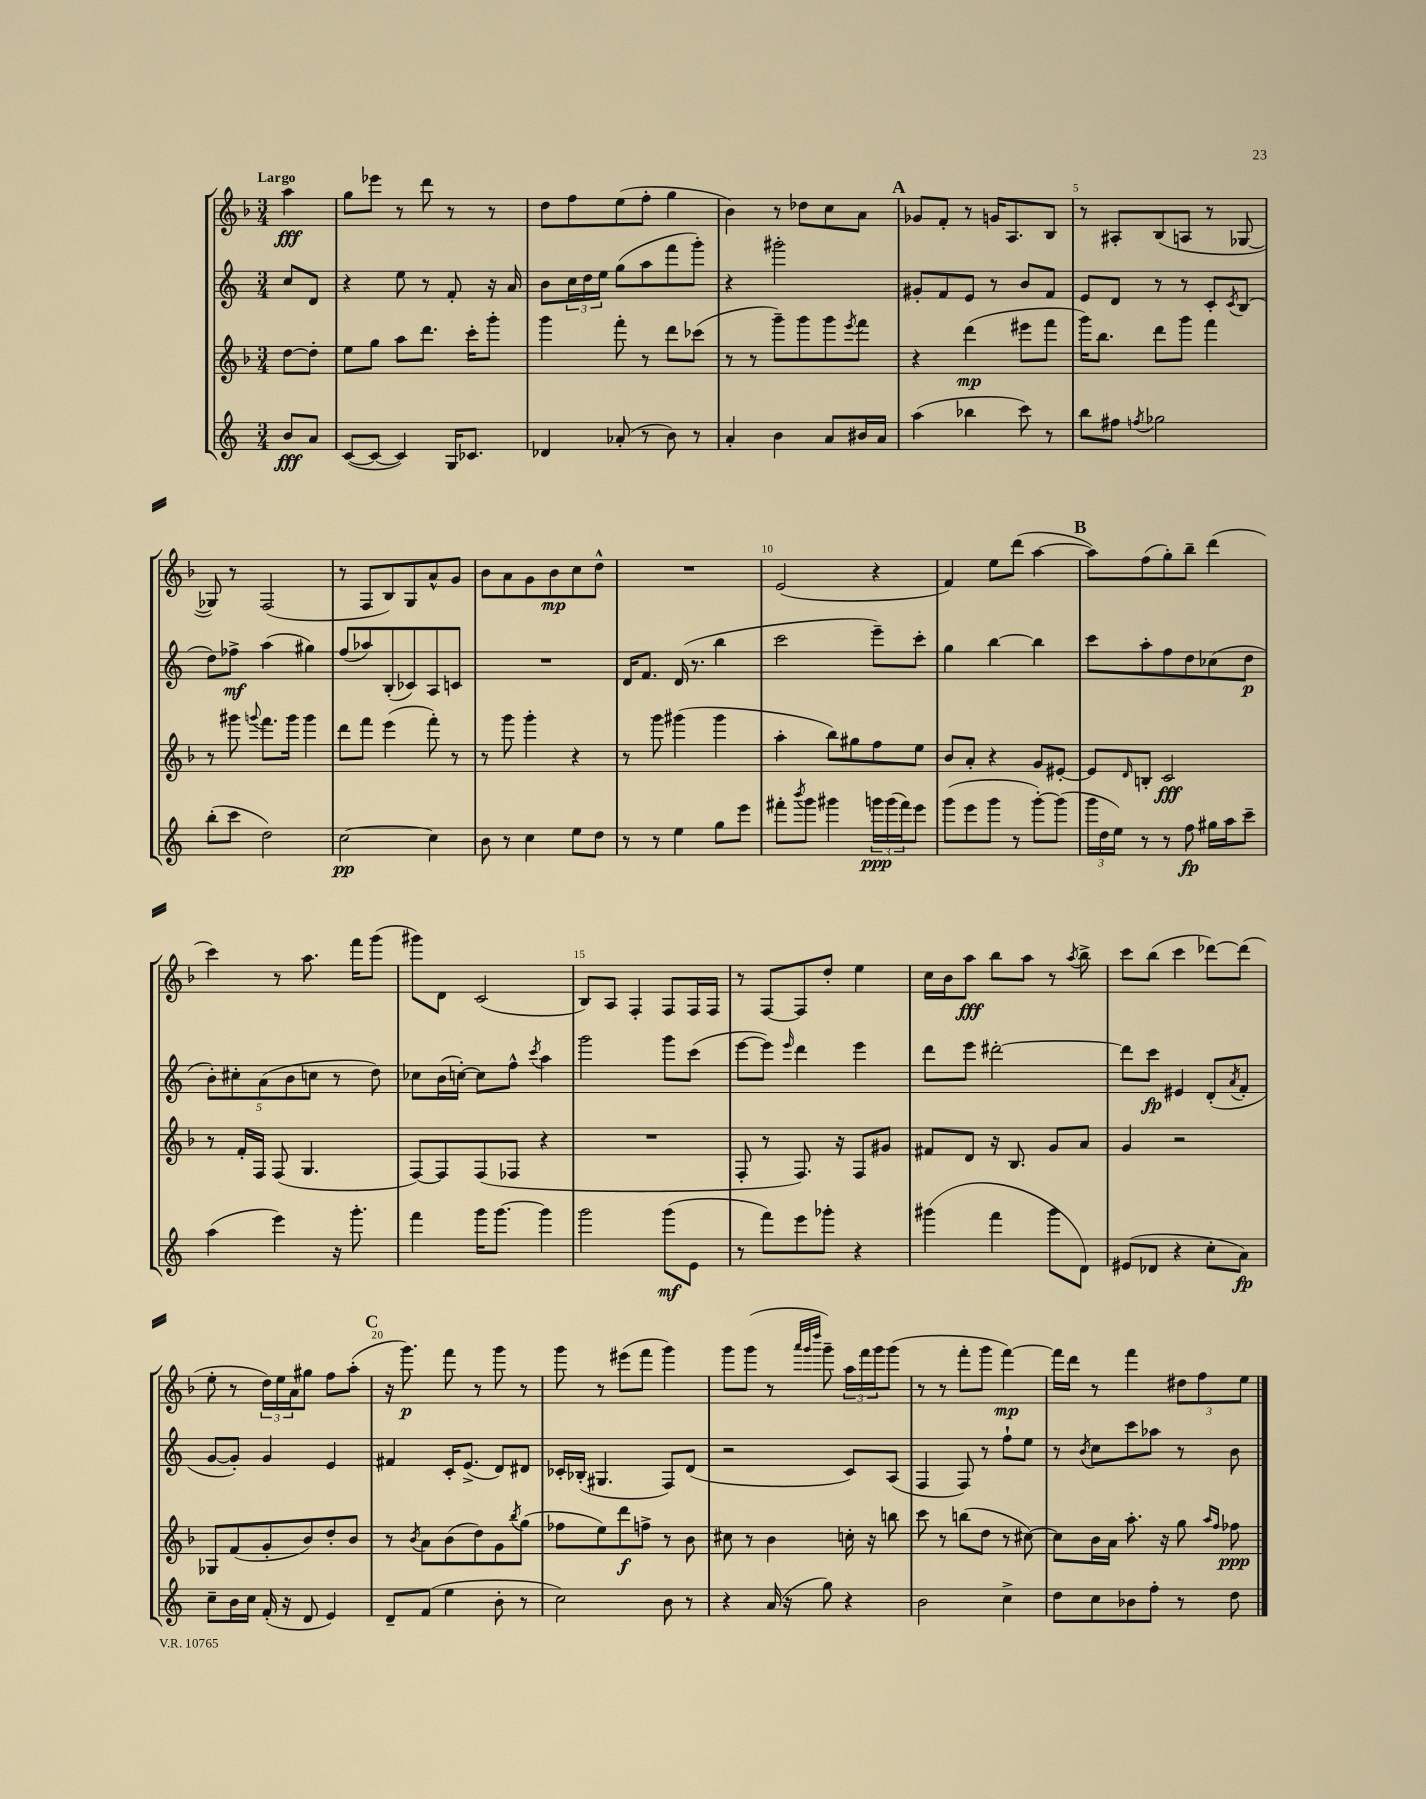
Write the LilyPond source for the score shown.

<<
\new StaffGroup <<
\new Staff = "s0" {
    \clef treble \key f \major \numericTimeSignature \time 3/4 \partial 4 \tempo "Largo"
    a''4\fff |
    g''8 ees'''8 r8 d'''8 r8 r8 |
    d''8 f''8 e''8( f''8-. g''4 |
    bes'4) r8 des''8 c''8 a'8 |
    \mark \markup { \bold "A" } ges'8 f'8-. r8 g'16 a8. bes8 |
    r8 ais8-. bes8( a8 r8 ges8~ |
    ges8) r8 f2( |
    r8 f8 bes8) g8 a'8-^ g'8 |
    bes'8 a'8 g'8 bes'8\mp c''8 d''8-^ |
    R2. |
    e'2( r4 |
    f'4) e''8 d'''8( a''4~ |
    \mark \markup { \bold "B" } a''8) f''8( g''8-.) bes''8-- d'''4( |
    c'''4) r8 a''8. f'''16 g'''8( |
    gis'''8) d'8 c'2( |
    bes8) a8 f4-. f8 f16 f16 |
    r8 f8~ f8 d''8-. e''4 |
    c''16 bes'16 a''8\fff bes''8 a''8 r8 \acciaccatura { a''8 } bes''8-> |
    c'''8 bes''8( c'''4 des'''8~) des'''8( |
    e''8-. r8 \tuplet 3/2 { d''16) e''16 a'16 } gis''8 f''8 a''8-.( |
    \mark \markup { \bold "C" } r16 g'''8.\p) f'''8 r8 g'''8 r8 |
    g'''8 r8 eis'''8( f'''8 g'''4) |
    g'''8 g'''8( r8 \grace { a'''32 g'''32 d''''32 } g'''8--) \tuplet 3/2 { a''16 f'''16 g'''16 } g'''8( |
    r8 r8 f'''8-. g'''8 f'''4~\mp) |
    f'''16 d'''16 r8 f'''4 \tuplet 3/2 { dis''8 f''8 e''8 } \bar "|." |
}
\new Staff = "s1" {
    \clef treble \key c \major \numericTimeSignature \time 3/4 \partial 4
    c''8 d'8 |
    r4 e''8 r8 f'8-. r16 a'16 |
    b'8 \tuplet 3/2 { c''16 d''16 e''16 } g''8( a''8 f'''8 g'''8-.) |
    r4 gis'''2-. |
    \mark \markup { \bold "A" } gis'8-. f'8 e'8 r8 b'8 f'8 |
    e'8 d'8 r8 r8 c'8-. \acciaccatura { c'8 } b8( |
    d''8) fes''8->\mf a''4( gis''4) |
    f''8( aes''8) b8-.( ces'8) a8 c'8 |
    R2. |
    d'16 f'8. d'16( r8. b''4 |
    c'''2 e'''8--) c'''8-. |
    g''4 b''4~ b''4 |
    \mark \markup { \bold "B" } c'''8 a''8-. f''8 d''8 ces''8( d''8\p |
    \tuplet 5/4 { b'8-.) cis''8-. a'8( b'8 c''8 } r8 d''8) |
    ces''8 b'16( c''16~-.) c''8 f''8-^ \acciaccatura { c'''8 } a''4 |
    g'''2 g'''8 c'''8( |
    e'''8~ e'''8) \grace { e'''16 } d'''4 e'''4 |
    d'''8 e'''8 dis'''2~-. |
    dis'''8 c'''8\fp eis'4 d'8-.( \acciaccatura { a'8 } f'8-. |
    g'8~ g'8-.) g'4 e'4 |
    \mark \markup { \bold "C" } fis'4 c'16-. e'8.->( d'8) dis'8 |
    ces'16-. bes16-.( gis4. f8) d'8( |
    r2 c'8) a8( |
    f4 f8) r8 f''8-! e''8 |
    r8 \acciaccatura { b'8 } c''8 c'''8 aes''8 r8 b'8 \bar "|." |
}
\new Staff = "s2" {
    \clef treble \key f \major \numericTimeSignature \time 3/4 \partial 4
    d''8~ d''8-. |
    e''8 g''8 a''8 d'''8. c'''16-. g'''8-. |
    g'''4 f'''8-. r8 d'''8 ces'''8( |
    r8 r8 g'''8--) g'''8 g'''8 \acciaccatura { e'''8 } f'''8 |
    \mark \markup { \bold "A" } r4 d'''4\mp( eis'''8 f'''8 |
    g'''16) bes''8. d'''8 g'''8 f'''4 |
    r8 gis'''8 \appoggiatura { g'''8 } f'''8. g'''16 g'''4 |
    d'''8 f'''8 e'''4( f'''8-.) r8 |
    r8 g'''8 g'''4-. r4 |
    r8 g'''8 gis'''4( gis'''4 |
    a''4-. bes''8) gis''8 f''8 e''8 |
    bes'8 a'8-. r4 g'8 eis'8~-. |
    \mark \markup { \bold "B" } eis'8 \grace { d'16 } b8-. c'2\fff |
    r8 f'16-. f16 f8( g4. |
    f8~) f8 f8( fes8 r4 |
    R2. |
    f8-. r8 f8.) r16 f8 gis'8 |
    fis'8 d'8 r16 bes8. g'8 a'8 |
    g'4 r2 |
    ges8 f'8( g'8-. bes'8) d''8-. bes'8 |
    \mark \markup { \bold "C" } r8 \acciaccatura { bes'8 } a'8 bes'8( d''8) g'8 \acciaccatura { bes''8 } g''8( |
    fes''8 e''8) d'''8\f f''8-> r8 bes'8 |
    cis''8 r8 bes'4 c''16-. r16 b''8 |
    c'''8 r8 b''8( d''8 r8 cis''8~) |
    cis''8 bes'16 a'16 a''8.-. r16 g''8 \grace { a''16 f''16 } fes''8\ppp \bar "|." |
}
\new Staff = "s3" {
    \clef treble \key c \major \numericTimeSignature \time 3/4 \partial 4
    b'8\fff a'8 |
    c'8~( c'8~ c'4) g16 ces'8. |
    des'4 aes'8-.( r8 b'8) r8 |
    a'4-. b'4 a'8 bis'16 a'16 |
    \mark \markup { \bold "A" } a''4( bes''4 c'''8) r8 |
    b''8 fis''8 \acciaccatura { f''8 } ges''2 |
    b''8-.( c'''8 d''2) |
    c''2~\pp c''4 |
    b'8 r8 c''4 e''8 d''8 |
    r8 r8 e''4 g''8 e'''8 |
    fis'''8-. \acciaccatura { b'''8 } g'''8 gis'''4 \tuplet 3/2 { g'''16\ppp g'''16( fis'''16) } e'''8 |
    g'''8( e'''8 g'''8 r8 g'''8~-.) g'''8( |
    \mark \markup { \bold "B" } \tuplet 3/2 { g'''16 d''16 e''16) } r8 r8 f''8\fp gis''16 a''16 c'''8-- |
    a''4( e'''4) r16 g'''8.-. |
    f'''4 g'''16 g'''8.~ g'''4 |
    g'''2 g'''8\mf( e'8 |
    r8 f'''8) e'''8 ges'''8-. r4 |
    gis'''4( f'''4 gis'''8 d'8) |
    eis'8( des'8 r4 c''8-. a'8\fp) |
    c''8-- b'16 c''16 f'16-.( r16 d'8 e'4) |
    \mark \markup { \bold "C" } d'8-- f'8( e''4 b'8-. r8 |
    c''2) b'8 r8 |
    r4 a'16( r16 g''8) r4 |
    b'2 c''4-> |
    d''8 c''8 bes'8 f''8-. r8 d''8 \bar "|." |
}
>>
>>
\layout { \context { \Score \override BarNumber.break-visibility = ##(#f #t #t) barNumberVisibility = #(every-nth-bar-number-visible 5) } }
